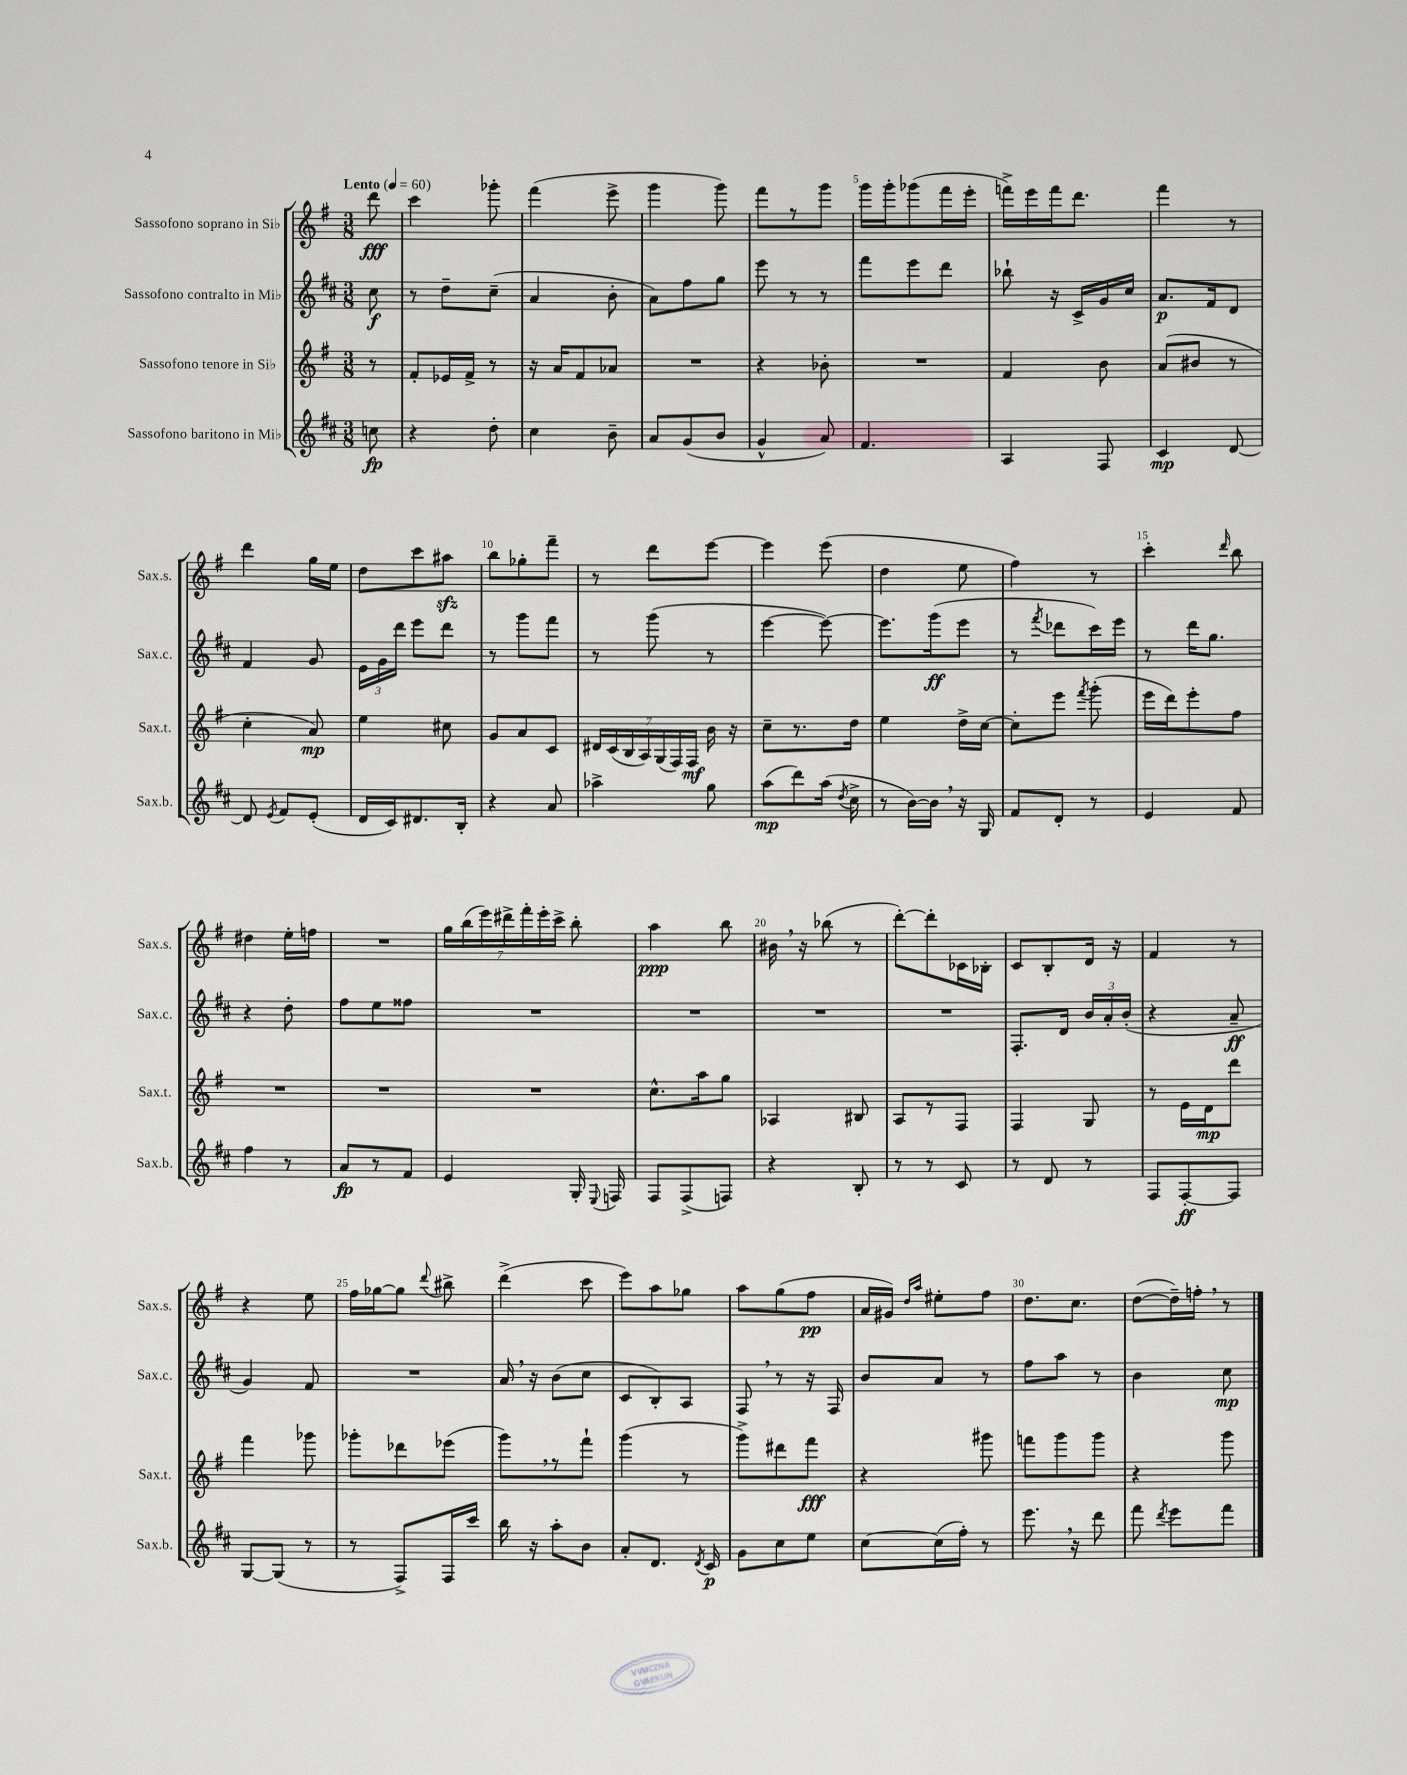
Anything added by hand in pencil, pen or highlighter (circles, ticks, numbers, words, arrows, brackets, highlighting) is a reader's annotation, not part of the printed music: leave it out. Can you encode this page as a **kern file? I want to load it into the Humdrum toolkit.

**kern	**dynam	**kern	**dynam	**kern	**dynam	**kern	**dynam
*part4	*part4	*part3	*part3	*part2	*part2	*part1	*part1
*staff4	*staff4	*staff3	*staff3	*staff2	*staff2	*staff1	*staff1
*I"Sassofono baritono in Mi♭	*	*I"Sassofono tenore in Si♭	*	*I"Sassofono contralto in Mi♭	*	*I"Sassofono soprano in Si♭	*
*I'Sax.b.	*	*I'Sax.t.	*	*I'Sax.c.	*	*I'Sax.s.	*
*clefG2	*	*clefG2	*	*clefG2	*	*clefG2	*
*k[f#c#]	*	*k[f#]	*	*k[f#c#]	*	*k[f#]	*
*M3/8	*	*M3/8	*	*M3/8	*	*M3/8	*
*MM60	*	*MM60	*	*MM60	*	*MM60	*
=	=	=	=	=	=	=	=
!	!	!	!	!	!	!LO:TX:a:B:t=Lento	!
8ccn\	fp	8r	.	8cc#\	f	8ddd\	fff
=1	=1	=1	=1	=1	=1	=1	=1
4r	.	8f#'/L	.	8r	.	4ccc\	.
.	.	16e-X/L	.	8dd~\L	.	.	.
.	.	16f#^/JJ	.	.	.	.	.
8dd'\	.	8r	.	(8cc#~\J	.	8ggg-X'\	.
=2	=2	=2	=2	=2	=2	=2	=2
4cc#\	.	16r	.	4a/	.	(4fff#\	.
.	.	16a/KL	.	.	.	.	.
.	.	8f#/	.	.	.	.	.
8b~\	.	8a-X/J	.	8b'\	.	8eee^\	.
=3	=3	=3	=3	=3	=3	=3	=3
8a/L	.	4.r	.	8a\L)	.	4ggg\	.
(8g/	.	.	.	8ff#\	.	.	.
8b/J	.	.	.	8gg\J	.	8ggg\)	.
=4	=4	=4	=4	=4	=4	=4	=4
4g^^/	.	4r	.	8eee\	.	8fff#\L	.
.	.	.	.	8r	.	8r	.
8a/)	.	8b-X'\	.	8r	.	8ggg\J	.
=5	=5	=5	=5	=5	=5	=5	=5
4.f#/	.	4.r	.	8fff#\L	.	16ggg\LL	.
.	.	.	.	.	.	16ggg'\J	.
.	.	.	.	8eee\	.	(8ggg-X\	.
.	.	.	.	8ddd\J	.	16fff#\L	.
.	.	.	.	.	.	16eee'\JJ	.
=6	=6	=6	=6	=6	=6	=6	=6
4A/	.	4f#/	.	8bb-X`\	.	16fffn^\LL)	.
.	.	.	.	.	.	16eee\	.
.	.	.	.	16r	.	16fff\J	.
.	.	.	.	16c#^/LL	.	8.ddd\J	.
8F#/	.	8b\	.	16g/	.	.	.
.	.	.	.	16cc#/JJ	.	.	.
=7	=7	=7	=7	=7	=7	=7	=7
4c#/	mp	(8a/L	.	8.a/L	p	4fff#\	.
.	.	8b#X/J	.	.	.	.	.
.	.	.	.	16f#/k	.	.	.
[8d/	.	8r	.	8d/J	.	8r	.
!!LO:LB:g=z
=8	=8	=8	=8	=8	=8	=8	=8
8d/]	.	4cc'\	.	4f#/	.	4ddd\	.
8qe/	.	.	.	.	.	.	.
8f#/L	.	.	.	.	.	.	.
(8e'/J	.	8a/)	mp	8g/	.	16gg\LL	.
.	.	.	.	.	.	16ee\JJ	.
=9	=9	=9	=9	=9	=9	=9	=9
16d/LL	.	4ee\	.	24e\LL	.	8dd\L	.
.	.	.	.	24g\	.	.	.
16c#/J)	.	.	.	.	.	.	.
.	.	.	.	24ddd\JJ	.	.	.
8.d#X/	.	.	.	8eee\L	.	8ccc\	.
.	.	8cc#X\	.	8ddd\J	.	8aa#Xzz\J	.
16B'/Jk	.	.	.	.	.	.	.
=10	=10	=10	=10	=10	=10	=10	=10
4r	.	8g/L	.	8r	.	8bb\L	.
.	.	8a/	.	8ggg\L	.	8gg-X'\	.
8a/	.	8c/J	.	8fff#\J	.	8fff#~\J	.
=11	=11	=11	=11	=11	=11	=11	=11
4aa-X^\	.	28d#X/LL	.	8r	.	8r	.
.	.	(28c/	.	.	.	.	.
.	.	28B/	.	.	.	.	.
.	.	28A/)	.	.	.	.	.
.	.	.	.	(8ggg\	.	8ddd\L	.
.	.	(28G/	.	.	.	.	.
.	.	28F#/)	.	.	.	.	.
.	.	28F#/JJ	mf	.	.	.	.
8gg\	.	16b\	.	8r	.	[8eee\J	.
.	.	16r	.	.	.	.	.
=12	=12	=12	=12	=12	=12	=12	=12
(8aa\L	mp	8cc~\L	.	[4eee\	.	4eee\]	.
8ddd\)	.	8.r	.	.	.	.	.
(16aa\Jk	.	.	.	8eee\_)	.	(8eee\	.
8qdd/	.	.	.	.	.	.	.
16cc#^\	.	16dd\Jk	.	.	.	.	.
=13	=13	=13	=13	=13	=13	=13	=13
8r	.	4ee\	.	8.eee\L]	.	4dd\	.
[16b\LL)	.	.	.	.	.	.	.
16b,\JJ]	.	.	.	(16ggg\k	ff	.	.
16r	.	16dd^\LL	.	8eee\J	.	8ee\	.
16G/	.	[16cc\JJ	.	.	.	.	.
=14	=14	=14	=14	=14	=14	=14	=14
8f#/L	.	8cc'\L]	.	8r	.	4ff#\)	.
.	.	.	.	8qfff#/	.	.	.
8d'/J	.	8eee\J	.	8ddd-X\L	.	.	.
.	.	8qfff#/	.	.	.	.	.
8r	.	(8ggg'\	.	16ccc#\L)	.	8r	.
.	.	.	.	16eee\JJ	.	.	.
=15	=15	=15	=15	=15	=15	=15	=15
4e/	.	16eee\LL	.	8r	.	4ccc'\	.
.	.	16ddd\J)	.	.	.	.	.
.	.	8eee'\	.	16ddd\KL	.	.	.
.	.	.	.	8.gg\J	.	.	.
.	.	.	.	.	.	16qqddd/	.
8f#/	.	8ff#\J	.	.	.	8bb\	.
!!LO:LB:g=z
=16	=16	=16	=16	=16	=16	=16	=16
4ff#\	.	4.r	.	4r	.	4dd#X\	.
8r	.	.	.	8dd'\	.	16ee'\LL	.
.	.	.	.	.	.	16ffn\JJ	.
=17	=17	=17	=17	=17	=17	=17	=17
8a/L	fp	4.r	.	8ff#\L	.	4.r	.
8r	.	.	.	8ee\	.	.	.
8f#/J	.	.	.	8ff##X\J	.	.	.
=18	=18	=18	=18	=18	=18	=18	=18
4e/	.	4.r	.	4.r	.	28gg\LL	.
.	.	.	.	.	.	(28bb\	.
.	.	.	.	.	.	28eee\)	.
.	.	.	.	.	.	28ddd#X^\	.
.	.	.	.	.	.	28fff#'\	.
.	.	.	.	.	.	28eee'\	.
.	.	.	.	.	.	28ccc^\JJ	.
16G'/	.	.	.	.	.	8bb'\	.
8qqE/	.	.	.	.	.	.	.
16Fn/	.	.	.	.	.	.	.
=19	=19	=19	=19	=19	=19	=19	=19
8F#/L	.	8.cc^^\L	.	4.r	.	4aa\	ppp
(8F#^/	.	.	.	.	.	.	.
.	.	16aa\k	.	.	.	.	.
8Fn/J)	.	8gg\J	.	.	.	8bb\	.
=20	=20	=20	=20	=20	=20	=20	=20
4r	.	4A-X/	.	4.r	.	16b#X,\	.
.	.	.	.	.	.	16r	.
.	.	.	.	.	.	(8bb-X\	.
8B'/	.	8B#X/	.	.	.	8r	.
=21	=21	=21	=21	=21	=21	=21	=21
8r	.	8A/L	.	4.r	.	[8ddd'\L)	.
8r	.	8r	.	.	.	8ddd'\]	.
8c#/	.	8F#/J	.	.	.	16c-X\L	.
.	.	.	.	.	.	16B-X'\JJ	.
=22	=22	=22	=22	=22	=22	=22	=22
8r	.	4F#/	.	8.F#'/L	.	8c/L	.
8d/	.	.	.	.	.	8B'/	.
.	.	.	.	16d/Jk	.	.	.
8r	.	8G/	.	24b/LL	.	16d/Jk	.
.	.	.	.	24a'/	.	.	.
.	.	.	.	.	.	16r	.
.	.	.	.	(24b'/JJ	.	.	.
=23	=23	=23	=23	=23	=23	=23	=23
8F#/L	.	8r	.	4r	.	4f#/	.
[8F#'/	ff	16e\LL	.	.	.	.	.
.	.	16d\J	mp	.	.	.	.
8F#/J]	.	8ddd\J	.	8a~/	ff	8r	.
!!LO:LB:g=z
=24	=24	=24	=24	=24	=24	=24	=24
[8G/L	.	4fff#\	.	4g/)	.	4r	.
(8G/J]	.	.	.	.	.	.	.
8r	.	8ggg-X\	.	8f#/	.	8ee\	.
=25	=25	=25	=25	=25	=25	=25	=25
8r	.	8ggg-X'\L	.	4.r	.	16ff#\LL	.
.	.	.	.	.	.	[16gg-X\J	.
8F#^/L)	.	8ddd-X\	.	.	.	8gg-\J]	.
.	.	.	.	.	.	8qqddd/	.
16F#/L	.	(8eee-X\J	.	.	.	8bb#X^\	.
16ccc#/JJ	.	.	.	.	.	.	.
=26	=26	=26	=26	=26	=26	=26	=26
16bb\	.	8ggg,\L)	.	16a,/	.	(4ddd^\	.
16r	.	.	.	16r	.	.	.
8aa'\L	.	8r	.	(8b\L	.	.	.
8b\J	.	8fff#`\J	.	8cc#\J	.	8ccc\	.
=27	=27	=27	=27	=27	=27	=27	=27
8a'/L	.	(4ggg\	.	8c#/L	.	8eee\L)	.
8.d/J	.	.	.	8B'/)	.	8aa\	.
.	.	8r	.	8A/J	.	8gg-X\J	.
8qd/	.	.	.	.	.	.	.
16c#/	p	.	.	.	.	.	.
=28	=28	=28	=28	=28	=28	=28	=28
8g\L	.	8ggg^\L)	.	8F#,/	.	8aa\L	.
8cc#\	.	8ddd#X\	.	8r	.	(8gg\	.
8ee\J	.	8fff#\J	fff	16r	.	8ff#\J	pp
.	.	.	.	16F#/	.	.	.
=29	=29	=29	=29	=29	=29	=29	=29
[8cc#\L	.	4r	.	8b/L	.	16a/LL	.
.	.	.	.	.	.	16g#X/JJ)	.
.	.	.	.	.	.	16qqdd/LL	.
.	.	.	.	.	.	16qqaa/JJ	.
(16cc#\L]	.	.	.	8a/J	.	8ee#X'\L	.
16ff#'\JJ)	.	.	.	.	.	.	.
8r	.	8ggg#X\	.	8r	.	8ff#\J	.
=30	=30	=30	=30	=30	=30	=30	=30
8.eee,\	.	8fffn\L	.	8ff#\L	.	8.dd\L	.
.	.	8ggg\	.	8aa\J	.	.	.
16r	.	.	.	.	.	8.cc\J	.
8ddd\	.	8ggg\J	.	8r	.	.	.
=31	=31	=31	=31	=31	=31	=31	=31
8fff#\	.	4r	.	4b\	.	([8dd\L	.
8qddd/	.	.	.	.	.	.	.
8eee\L	.	.	.	.	.	16dd~\L])	.
.	.	.	.	.	.	16ffn',\JJ	.
8fff#\J	.	8ggg\	.	8cc#\	mp	8r	.
==	==	==	==	==	==	==	==
*-	*-	*-	*-	*-	*-	*-	*-
